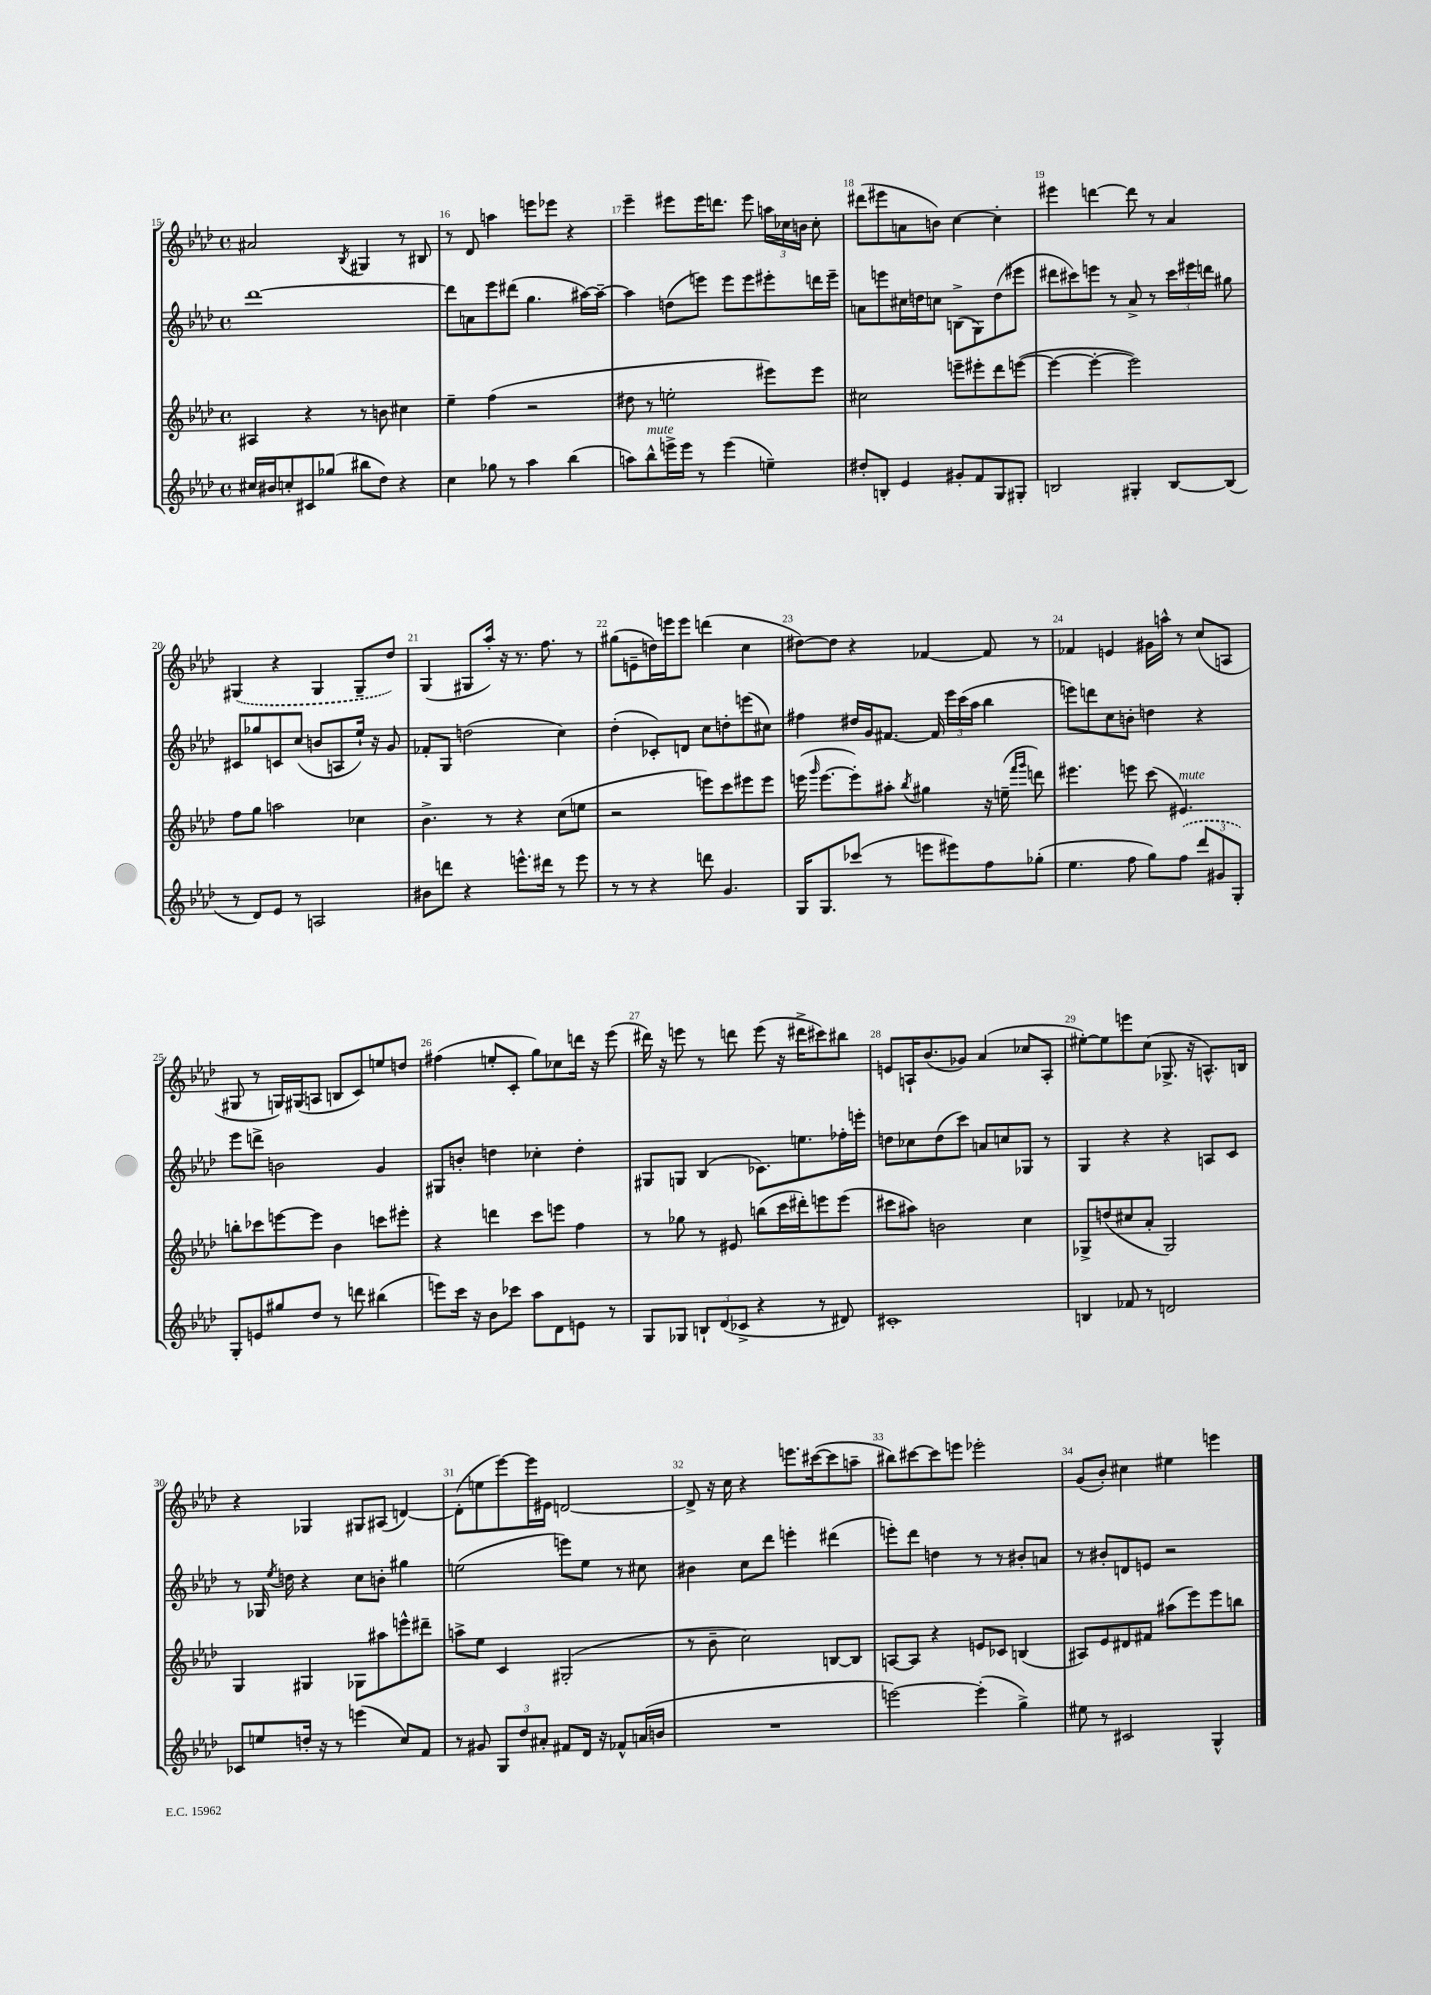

**kern	**kern	**kern	**kern
*staff4	*staff3	*staff2	*staff1
*clefG2	*clefG2	*clefG2	*clefG2
*k[b-e-a-d-]	*k[b-e-a-d-]	*k[b-e-a-d-]	*k[b-e-a-d-]
*M4/4	*M4/4	*M4/4	*M4/4
*met(c)	*met(c)	*met(c)	*met(c)
16cc#	4A#	[1ddd-	2a#
16b#	.	.	.
8cc'	.	.	.
8c#	4r	.	.
(8gg-	.	.	.
.	.	.	8qB-
8bb#	8r	.	4G#
8dd-)	8b	.	.
4r	4cc#	.	8r
.	.	.	8B#
=	=	=	=
4cc	4ee-~	8ddd-]	8r
.	.	8a	8d-
8gg-	(4ff	8eee-	4aa
8r	.	(8ddd#	.
4aa-	2r	4.gg	8eee
.	.	.	8eee-
(4bb-	.	.	4r
.	.	[16aa#)	.
.	.	16aa#~_	.
=	=	=	=
8aa)	8dd#	4aa#]	4eee-~
8bb-^^	8r	.	.
16eee^	2ee'	(8dd	8eee#
16eee	.	.	.
8r	.	8eee)	16eee#
.	.	.	8.ddd
(4eee	.	8eee	.
.	.	8eee	8eee#
4ee~)	8eee#)	8eee#'	24aa
.	.	.	24cc-
.	.	.	24b
.	8eee#	16ddd	8cc-'
.	.	16eee#~	.
=	=	=	=
8dd#'	2cc#	8a	(8ddd#
8B'	.	8eee	8eee#
4e-	.	16cc#	8a
.	.	16dd	.
.	.	8cc	8b)
8g#'	8eee~	(8B^	[4cc
8f	8eee#'	8G)	.
8G	8ddd-	(8dd	4cc']
8G#'	([8eee	8eee#	.
=	=	=	=
2B	4eee_	8ddd#	4eee#
.	.	8ccc#)	.
.	4eee'_	8eee	[4ddd
.	.	8r	.
4G#'	2eee])	8a-^	8ddd]
.	.	8r	8r
[8B	.	24ccc#	4a-
.	.	24eee#	.
.	.	24ddd	.
(8B]	.	8gg#	.
=	=	=	=
8r	8ff	8c#	(4G#
8d-)	8gg	8gg-	.
8e-	2aa	8c	4r
8r	.	(8cc	.
2A	.	8b	4G#
.	.	8A	.
.	4cc-	16ee-`)	8G#~
.	.	16r	.
.	.	8g	8dd-)
=	=	=	=
8b#	4.b-^	8f-'	(4G
8ddd	.	8G	.
4r	.	(2dd	8G#
.	8r	.	16aa-')
.	.	.	16r
8.eee^^	4r	.	8.r
16ddd#	.	.	8.ff
8r	(8cc	4cc)	.
8eee	8ee	.	8r
=	=	=	=
8r	2r	(4dd-'	(8gg#
8r	.	.	8e~
4r	.	8c-')	16dd)
.	.	.	16eee
.	.	8d	8eee
8ddd	8eee)	8cc	(4ddd
4.g	8ccc	8dd'	.
.	8eee#	(8eee	4cc
.	8eee#	8cc#)	.
=	=	=	=
16G	(16eee	4ff#	[8dd#)
.	16qqggg	.	.
8.G	[8.eee	.	.
.	.	.	8dd#]
(8ccc-	8eee'])	16dd#	4r
.	.	16g	.
8r	8aa#'	[8.f#	.
.	8qbb-	.	.
8eee	4gg#	.	[4f-
.	.	16f#]	.
8eee#)	.	24eee-	.
.	.	(24ccc	.
.	.	24aa-	.
8ff	16r	4bb-	8f-]
.	(16ee~	.	.
.	16qqfff	.	.
.	16qqggg	.	.
(8gg-'	8ddd)	.	8r
=	=	=	=
4.ee-	4.eee#	8eee)	4f-
.	.	8ddd	.
.	.	8cc	4e
8ff	8eee	8b'	.
8gg)	(8ccc	4dd	16g#
.	.	.	16aa^^
(8ff	4.e#)	.	8r
12ddd-	.	4r	(8cc
12g#	.	.	.
.	.	.	8A
12G')	.	.	.
=	=	=	=
8G'	8bb'	8eee-	8G#
8e	8ccc-	8ddd^	8r
8gg#	[8eee	2b	16G)
.	.	.	(16G#
8dd-	8eee]	.	8A
8r	4b-	.	8B
8ddd	.	.	8c)
(4bb#	8ccc	4g	8ee
.	8eee#'	.	8dd
=	=	=	=
8eee)	4r	8G#	(4ff#
16ccc	.	8b'	.
16r	.	.	.
8b-	4ddd	4dd	8ee'
8ccc-	.	.	8c'
8aa-	8ccc	4cc-'	8gg)
8d-	8eee	.	8cc-
8e	4ff	4dd'	16ddd
.	.	.	16r
8r	.	.	(8eee-
=	=	=	=
8G	8r	8G#	16ddd#)
.	.	.	16r
8G-	8gg-	8G	8eee
12B`	8r	(4B-	8r
(12d-	.	.	.
.	8e#	.	8ddd
12c-^	.	.	.
4r	(8bb	8.c-)	(8eee
.	16ccc	.	16r
.	16ddd#')	8.ee	16ddd#^
8r	8eee	.	8ccc#)
8d#)	(8eee	16ff-'	8bb#
.	.	16eee'	.
=	=	=	=
1c#'	8ccc#	8dd	8e
.	8aa#)	8cc-	16A`
.	.	.	(8.b-
.	2b	(8dd	.
.	.	8ccc)	8g-)
.	.	8a	(4a-
.	.	8cc	.
.	4cc	8G-	8cc-
.	.	8r	8A'
=	=	=	=
4B	8G-^	4G	[8ee#')
.	(8dd	.	8ee#]
8f-	8cc#	4r	8eee
8r	8a-'	.	(8cc
2d	2G-)	4r	8.G-^
.	.	.	16r
.	.	8A	8.A^^)
.	.	8c	.
.	.	.	16B
=	=	=	=
8c-	4G	8r	4r
8ee	.	16G-	.
.	.	8qee-	.
.	.	16dd	.
16dd'	4G#	4r	4G-
16r	.	.	.
8r	.	.	.
(4eee	8G-	8cc	8G#
.	8aa#	8b'	(8A#
8cc)	8eee^^	4gg#	[4d)
8f	8ddd#~	.	.
=	=	=	=
8r	8aa^	(2ee	(8d']
8g#	8ee-	.	8ee
12G	4c	.	[8eee-)
12dd-	.	.	.
.	.	.	16eee-]
12a#'	.	.	.
.	.	.	16e#
8f#	(2G#'	8eee)	[2d
16d-	.	8ee	.
16r	.	.	.
8f-^^	.	8r	.
(16a	.	8cc#	.
16b	.	.	.
=	=	=	=
1r	8r	4b#	8d^]
.	8b-~	.	16r
.	.	.	16cc
.	2cc)	8cc	4r
.	.	8ddd-	.
.	.	4eee'	8.eee
.	.	.	([16ccc#
.	[8B	(4ddd#	8ccc#]
.	8B]	.	8aa~
=	=	=	=
[2eee)	[8A	8eee')	8bb#)
.	8A]	8ddd-	[8ccc#
.	4r	4dd	8ccc#]
.	.	.	8eee
(4eee']	8e	8r	2eee-'
.	8c-	8r	.
4gg^)	(4B	8b#'	.
.	.	8a	.
=	=	=	=
8ee#	8A#)	8r	(8g
8r	8e-	8b#'	8b-')
2c#	8d#	8d	4cc#
.	8f#	8e	.
.	(8aa#	2r	4ee#
.	8eee-)	.	.
4G^^	8eee-	.	4eee
.	8bb	.	.
==	==	==	==
*-	*-	*-	*-
